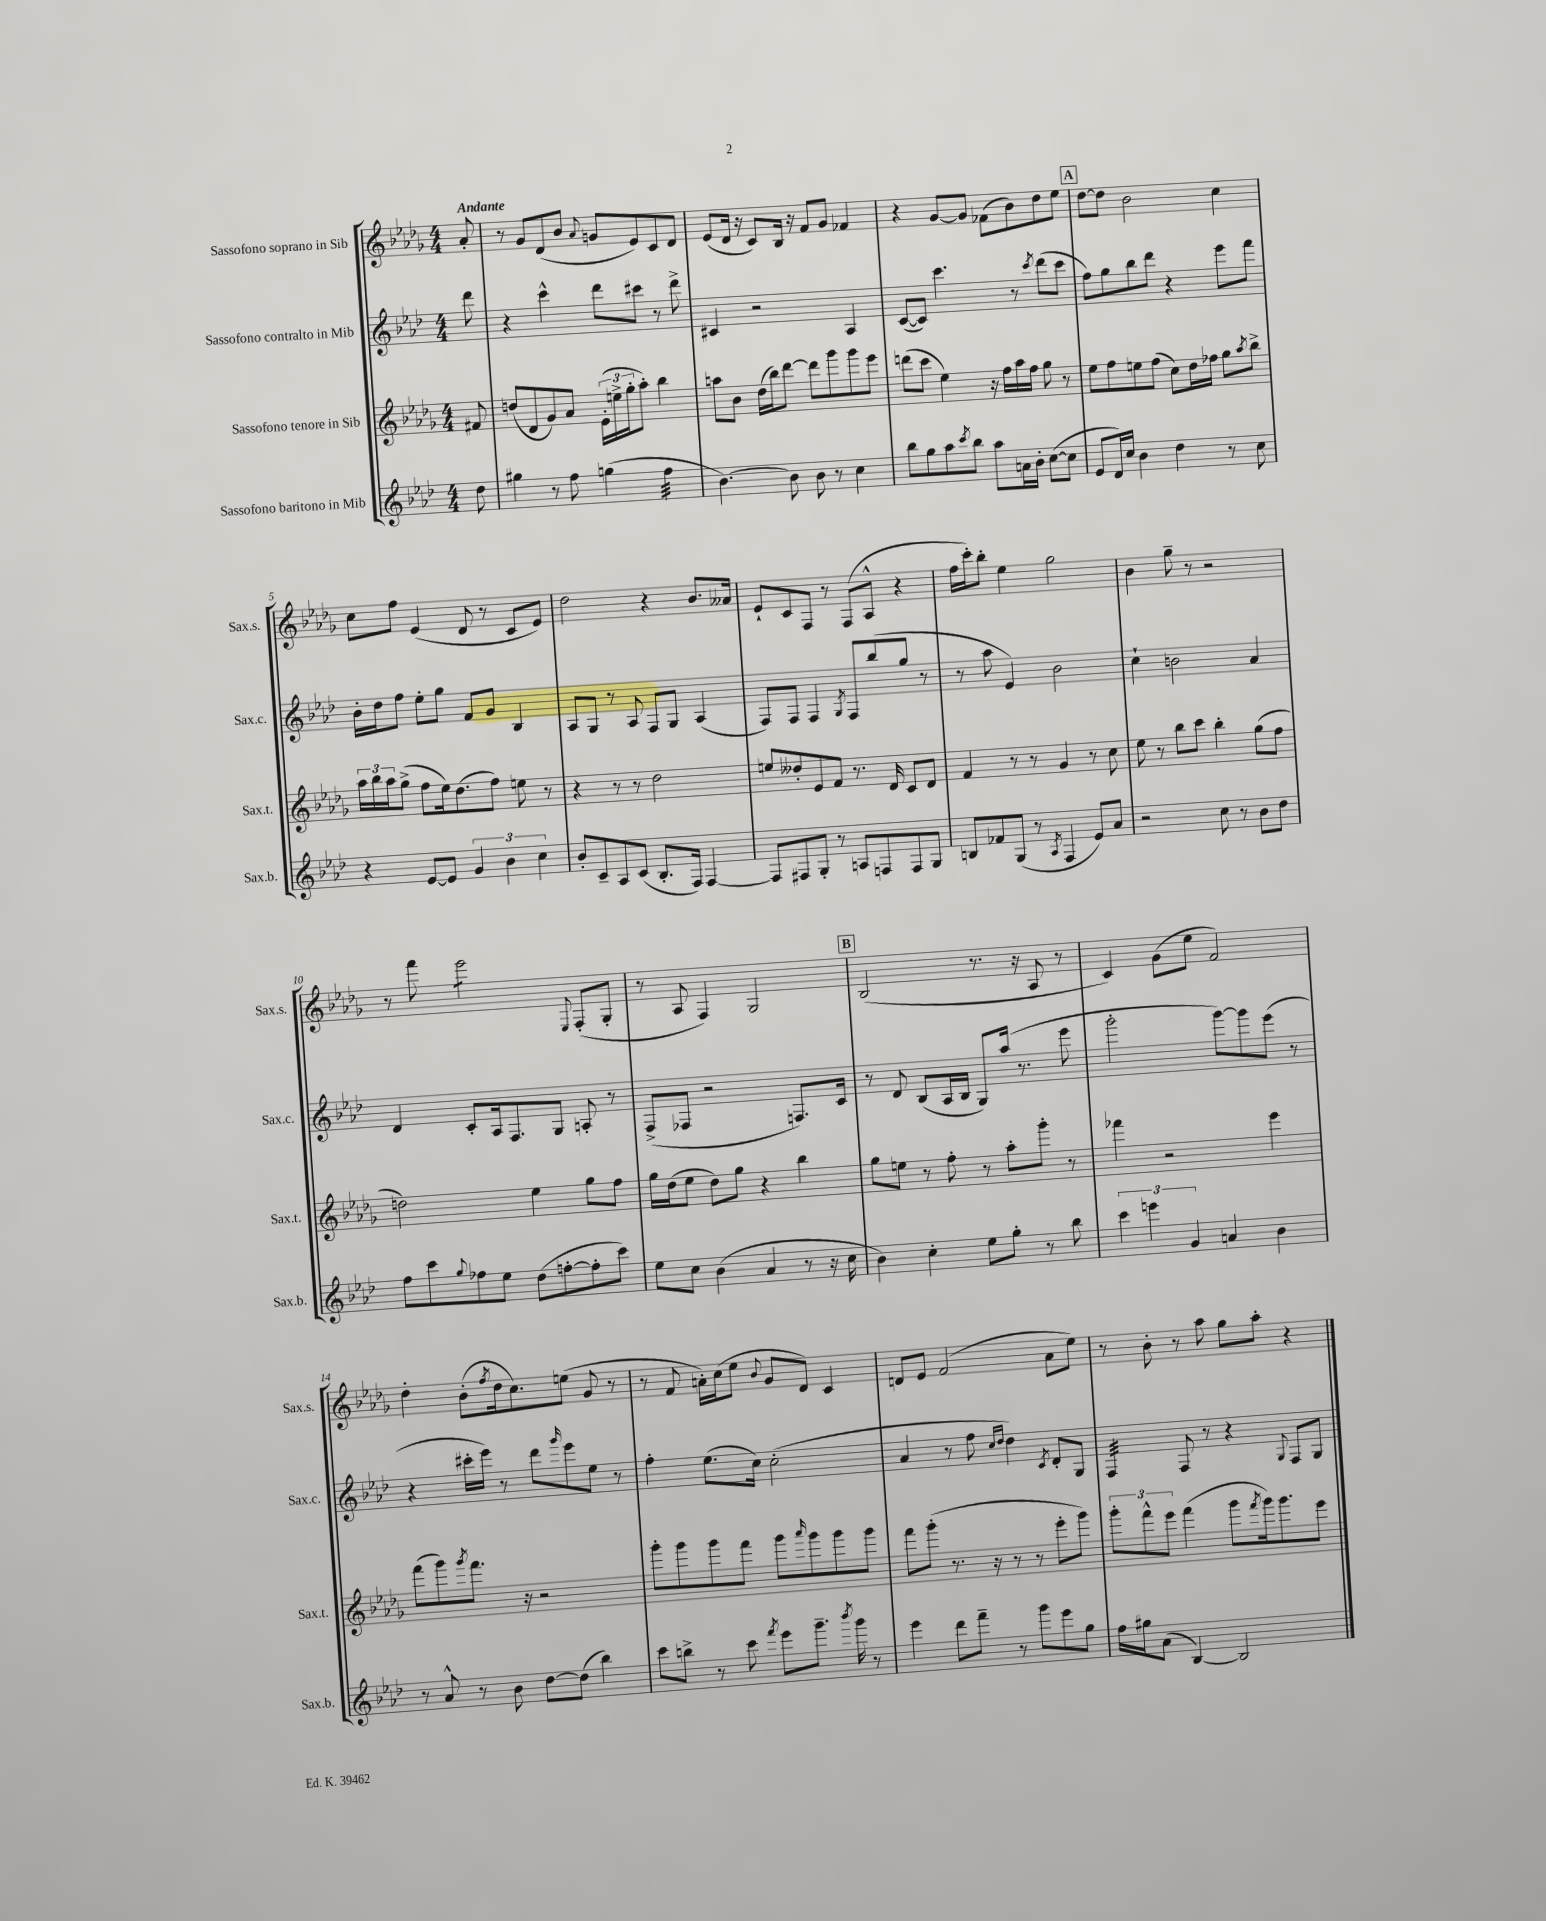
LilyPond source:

<<
\new StaffGroup <<
\new Staff = "s0" \with { instrumentName = "Sassofono soprano in Sib" shortInstrumentName = "Sax.s." } {
    \clef treble \key des \major \numericTimeSignature \time 4/4 \partial 8 \tempo "Andante"
    aes'8-. |
    r8 ges'8 des'8( bes'8 \appoggiatura { aes'8 } g'8 ees'8) c'8 des'8 |
    ees'8( des'16 r16 c'8) bes16 r16 f'8 ges'8 fes'4 |
    r4 ges'8~ ges'8 fes'8( bes'8) des''8 ees''8 |
    \mark \markup { \box "A" } des''8~ des''8 bes'2 c''4 |
    c''8 f''8 ees'4( des'8 r8 c'8 ees'8) |
    des''2 r4 bes'8. aeses'16 |
    ees'8-! c'8 f8 r8 f8( aes8-^ r4 |
    f''16 c'''16-.) bes''8-. ees''4 ges''2 |
    bes'4 ges''8-- r8 r2 |
    r8 f'''8 ees'''2:8 \appoggiatura { ees8 } f8-.( ges8-. |
    r8 aes8 f4) ges2 |
    \mark \markup { \box "B" } bes2( r8. r16 aes8 r8 |
    c'4) ges'8( ees''8 f'2) |
    des''4-. bes'8-.( \acciaccatura { f''8 } des''16 c''8.) e''8( ges'8 r8 |
    r8 f'8 a'16-.) c''16( ees''8 \appoggiatura { bes'8 } ges'8 des'8) c'4 |
    d'8 ees'8 f'2( aes'8 ees''8) |
    r8 bes'8-. r8 aes''8 ges''8 aes''8-. r4 \bar "|." |
}
\new Staff = "s1" \with { instrumentName = "Sassofono contralto in Mib" shortInstrumentName = "Sax.c." } {
    \clef treble \key aes \major \numericTimeSignature \time 4/4 \partial 8
    des'''8 |
    r4 c'''4-^ des'''8 cis'''8 r8 des'''8-> |
    cis'4 r2 aes4 |
    c'8~( c'8) c'''4. r8 \acciaccatura { c'''8 } des'''8( c'''8 |
    \mark \markup { \box "A" } f''8) g''8 bes''8 des'''8 r4 ees'''8 f'''8 |
    bes'16-. des''16 f''8 ees''8-. g''8 f'8 g'8 bes4 |
    aes8 g8 r8 aes8 f8 g8 aes4( |
    f8) f8 f4 \acciaccatura { g8 } f8 bes''8( g''8 r8 |
    r8 aes''8 ees'4) bes'2 |
    c''4-! b'2 aes'4 |
    des'4 c'8-. aes16 f8. g8 a8-. r8 |
    f8->( fes8 r2 f8.) c'16 |
    \mark \markup { \box "B" } r8 des'8 bes8( aes16 bes16 g8) aes''16( r8. ees'''8 |
    g'''2-. g'''8~) g'''8 ees'''8( r8 |
    r4 cis'''16-. ees'''16) r8 des'''8 \grace { g'''16 } ees'''8 ees''8 r8 |
    f''4-. ees''8.( c''16) c''2-.( |
    aes'4 r8 f''8 \grace { c''16 des''16 } des''4) \acciaccatura { c'8 } des'8-. g8 |
    f4:32 f8 r8 r4 \appoggiatura { g8 } f8 g8 \bar "|." |
}
\new Staff = "s2" \with { instrumentName = "Sassofono tenore in Sib" shortInstrumentName = "Sax.t." } {
    \clef treble \key des \major \numericTimeSignature \time 4/4 \partial 8
    fis'8 |
    d''8( des'8 ges'8) aes'8 \tuplet 3/2 { ees'16-.( e''16-> ges''16-. } aes''8-.) bes''4 |
    a''8 bes'8 des''16( bes''16) des'''8~ des'''8 ges'''8 ges'''8 ees'''8 |
    d'''8( c'''8 ees''4) r16 f''16 aes''16 f''16 ges''8 r8 |
    \mark \markup { \box "A" } ees''8 f''8 e''8 f''8( c''8) des''16 fes''16 ges''8 \acciaccatura { aes''8 } bes''8-> |
    \tuplet 3/2 { aes''16 bes''16 aes''16 } ges''8->( f''8 ees''16) des''8.( f''8) e''8 r8 |
    r4 r8 r8 des''2 |
    e''8 deses''8-. ees'8 f'8 r8. des'16 c'8 des'8 |
    f'4 r8 r8 ges'4 r8 c''8 |
    ees''8 r8 bes''8 c'''8 bes''4-. ges''8( f''8 |
    d''2) ees''4 ges''8 f''8 |
    ges''16 des''16( ees''8 des''8) ges''8 r4 bes''4 |
    \mark \markup { \box "B" } ges''8 e''8 r8 f''8-. r8 aes''8-. ges'''8-. r8 |
    fes'''4 r2 ees'''4 |
    f'''8( ges'''8) \acciaccatura { ges'''8 } f'''8. r16 r2 |
    ges'''8-. ges'''8 ges'''8 f'''8 ges'''8 \grace { aes'''16 } ges'''8 ges'''8 ges'''8 |
    f'''8 ges'''8-.( r8. r16 r8 r8 ees'''8-. ges'''8) |
    \tuplet 3/2 { ges'''8-. f'''8-^ ees'''8 } f'''4( ges'''8 \acciaccatura { f'''8 } ges'''16) ges'''8. ees'''8 \bar "|." |
}
\new Staff = "s3" \with { instrumentName = "Sassofono baritono in Mib" shortInstrumentName = "Sax.b." } {
    \clef treble \key aes \major \numericTimeSignature \time 4/4 \partial 8
    des''8 |
    gis''4 r8 f''8 g''4( f''4:32 |
    bes'4.~) bes'8 bes'8 r8 c''4 |
    bes''8 g''8 aes''8 \acciaccatura { c'''8 } bes''8 aes''8 a'16 bes'16-. c''8~( c''8 |
    \mark \markup { \box "A" } ees'8 des'16) c''16 bes'4 des''4 r8 c''8 |
    r4 ees'8~ ees'8 \tuplet 3/2 { g'4 bes'4 c''4 } |
    bes'8-. c'8-- aes8 c'8( bes8.-. f16) f4~ |
    f8 fis8 g8-. r8 a8 f8 f8 g8 |
    b8 fes'8 g8( r8 \acciaccatura { aes8 } f4 ees'8) aes'8 |
    r2 c''8 r8 bes'8 des''8 |
    f''8 c'''8 \appoggiatura { g''8 } fes''8 ees''8 des''8( f''8~-. f''8-. c'''8) |
    ees''8 c''8 bes'4( aes'4 r8 r16 c''16 |
    \mark \markup { \box "B" } bes'4) c''4-. ees''8 g''8-. r8 bes''8 |
    \tuplet 3/2 { c'''4 e'''4 g'4 } a'4 bes'4 |
    r8 aes'8-^ r8 bes'8 des''8~ des''8( bes''4) |
    c'''8 b''8-> r8 c'''8 \acciaccatura { f'''8 } ees'''8 g'''8.-- \acciaccatura { bes'''8 } g'''16 r8 |
    ees'''4 des'''8 f'''8-- r8 g'''8 ees'''8 g''8 |
    f''16 gis''16 aes'8( bes4~) bes2 \bar "|." |
}
>>
>>
